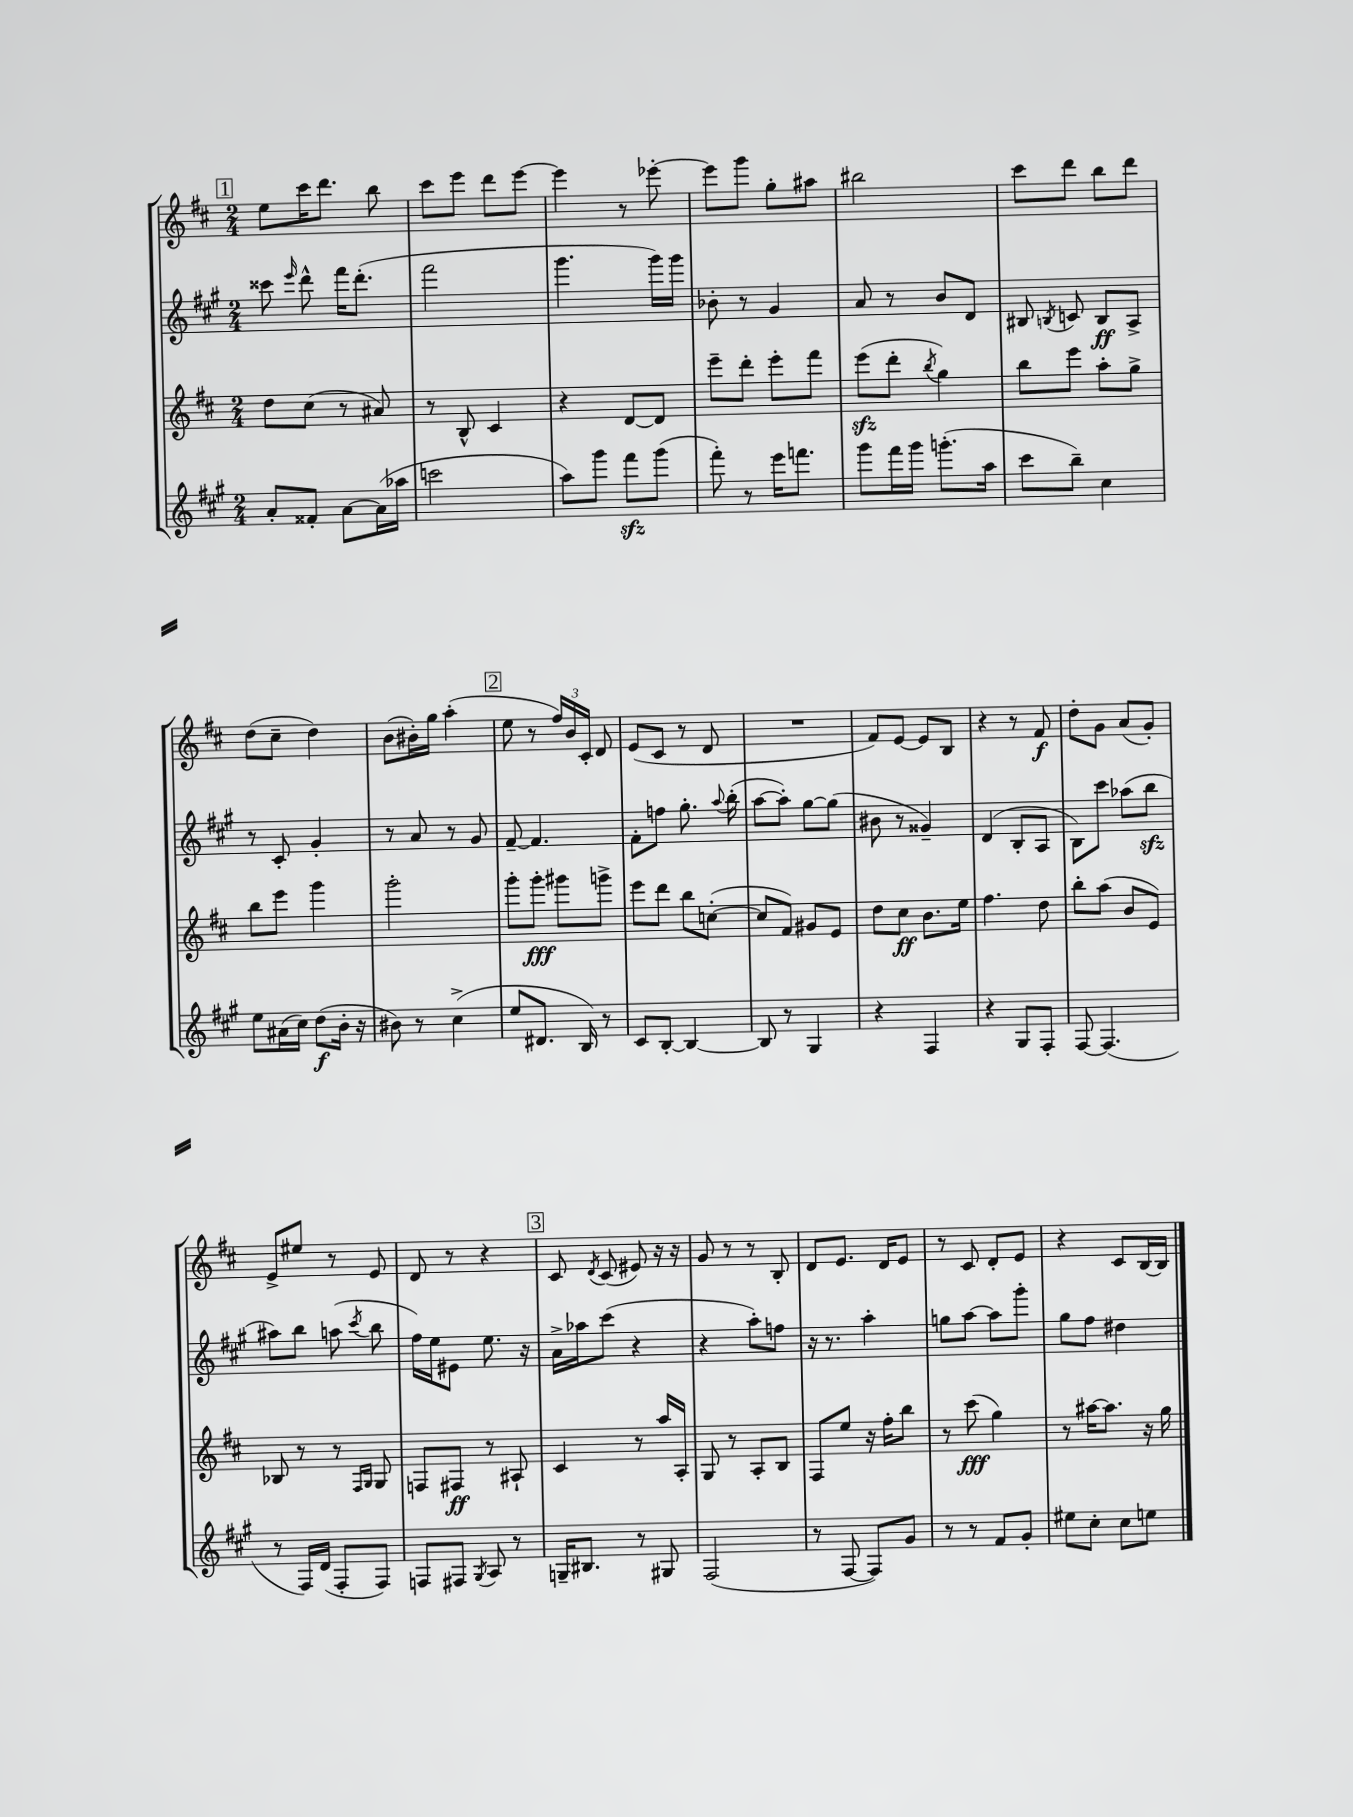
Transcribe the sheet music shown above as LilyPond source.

<<
\new StaffGroup <<
\new Staff = "s0" {
    \clef treble \key d \major \numericTimeSignature \time 2/4
    \autoBeamOff \mark \markup { \box "1" } e''8[ cis'''16 d'''8.] b''8 |
    cis'''8[ e'''8] d'''8[ e'''8]~ |
    e'''4 r8 ees'''8~-. |
    ees'''8[ g'''8] g''8[-. ais''8] |
    bis''2 |
    cis'''8[ d'''8] b''8[ d'''8] |
    d''8[( cis''8]-- d''4) |
    b'8[( bis'16-.) g''16] a''4-.( |
    \mark \markup { \box "2" } e''8 r8 \tuplet 3/2 { fis''16[) b'16 cis'16]-. } d'8 |
    e'8[( cis'8] r8 d'8 |
    R2 |
    fis'8[) e'8]~ e'8[ b8] |
    r4 r8 fis'8\f |
    d''8[-. g'8] a'8[( g'8]-.) |
    e'8[-> eis''8] r8 e'8 |
    d'8 r8 r4 |
    \mark \markup { \box "3" } cis'8 \acciaccatura { d'8 } cis'8( eis'8) r16 r16 |
    g'8 r8 r8 b8-. |
    d'8[ e'8.] d'16[ e'8] |
    r8 cis'8 d'8[-. e'8] |
    r4 cis'8[ b16~ b16] \bar "|." |
}
\new Staff = "s1" {
    \clef treble \key a \major \numericTimeSignature \time 2/4
    \autoBeamOff \mark \markup { \box "1" } cisis'''8 \grace { e'''16 } d'''8-^ fis'''16[ d'''8.]-.( |
    fis'''2 |
    gis'''4. gis'''16[) gis'''16] |
    bes'8-. r8 gis'4 |
    a'8 r8 b'8[ d'8] |
    bis8 \acciaccatura { b8 } c'8 b8[\ff a8]-> |
    r8 cis'8-. gis'4-. |
    r8 a'8 r8 gis'8 |
    \mark \markup { \box "2" } fis'8~-- fis'4. |
    fis'8[-. f''8] gis''8.-. \appoggiatura { a''8 } b''16-.( |
    a''8[~ a''8]-.) gis''8[~ gis''8]( |
    bis'8 r8 gisis'4--) |
    d'4( b8[-. a8] |
    b8[) cis'''8] aes''8[( b''8]\sfz |
    ais''8[) b''8] a''8( \acciaccatura { cis'''8 } b''8 |
    fis''16[) e''16 eis'8] e''8. r16 |
    \mark \markup { \box "3" } a'16[-> aes''16 cis'''8]( r4 |
    r4 a''8[-.) f''8] |
    r16 r8. a''4-. |
    g''8[ a''8]~ a''8[ gis'''8]-. |
    gis''8[ fis''8] dis''4 \bar "|." |
}
\new Staff = "s2" {
    \clef treble \key d \major \numericTimeSignature \time 2/4
    \autoBeamOff \mark \markup { \box "1" } d''8[ cis''8]( r8 ais'8) |
    r8 b8-^ cis'4 |
    r4 d'8[~ d'8] |
    e'''8[-- d'''8]-. e'''8[-. fis'''8] |
    e'''8[\sfz( d'''8]-. \acciaccatura { b''8 } g''4) |
    b''8[ e'''8] a''8[-. g''8]-> |
    b''8[ e'''8] g'''4 |
    g'''2-. |
    \mark \markup { \box "2" } g'''8[-. g'''8]-.\fff gis'''8[ g'''8]-> |
    e'''8[ d'''8] b''8[ c''8]~-.( |
    c''8[ fis'8]) gis'8[ e'8] |
    d''8[ cis''8]\ff b'8.[ e''16] |
    fis''4. d''8 |
    b''8[-. a''8]( b'8[ e'8]) |
    bes8 r8 r8 \grace { fis16[ g16] } g8 |
    f8[ fis8]\ff r8 ais8-! |
    \mark \markup { \box "3" } cis'4 r8 a''16[ a16]-. |
    g8 r8 a8[-. b8] |
    fis8[ e''8] r16 fis''16[-. b''8] |
    r8 cis'''8\fff( g''4) |
    r8 ais''16[~ ais''8.] r16 g''16 \bar "|." |
}
\new Staff = "s3" {
    \clef treble \key a \major \numericTimeSignature \time 2/4
    \autoBeamOff \mark \markup { \box "1" } a'8[-. fisis'8]-. a'8[~ a'16( aes''16] |
    c'''2 |
    a''8[) gis'''8] fis'''8[\sfz gis'''8]( |
    fis'''8-.) r8 e'''16[ f'''8.] |
    gis'''8[ fis'''16 gis'''16] g'''8.[-.( a''16] |
    cis'''8[ b''8]--) cis''4 |
    e''8[ ais'16( cis''16]) d''8[\f( b'16]-. r16 |
    bis'8) r8 cis''4->( |
    \mark \markup { \box "2" } e''8[ dis'8.] b16) r8 |
    cis'8[ b8]~-. b4~ |
    b8 r8 gis4 |
    r4 fis4 |
    r4 gis8[ fis8]-. |
    fis8~ fis4.( |
    r8 fis16[) d'16]( fis8[-. fis8]) |
    f8[ fis8] \acciaccatura { gis8 } a8 r8 |
    \mark \markup { \box "3" } g16[-- bis8.] r8 gis8 |
    fis2( |
    r8 fis8~ fis8[) gis'8] |
    r8 r8 fis'8[ gis'8]-. |
    eis''8[ cis''8]-. cis''8[ e''8] \bar "|." |
}
>>
>>
\layout { \context { \Score \remove "Bar_number_engraver" } }
